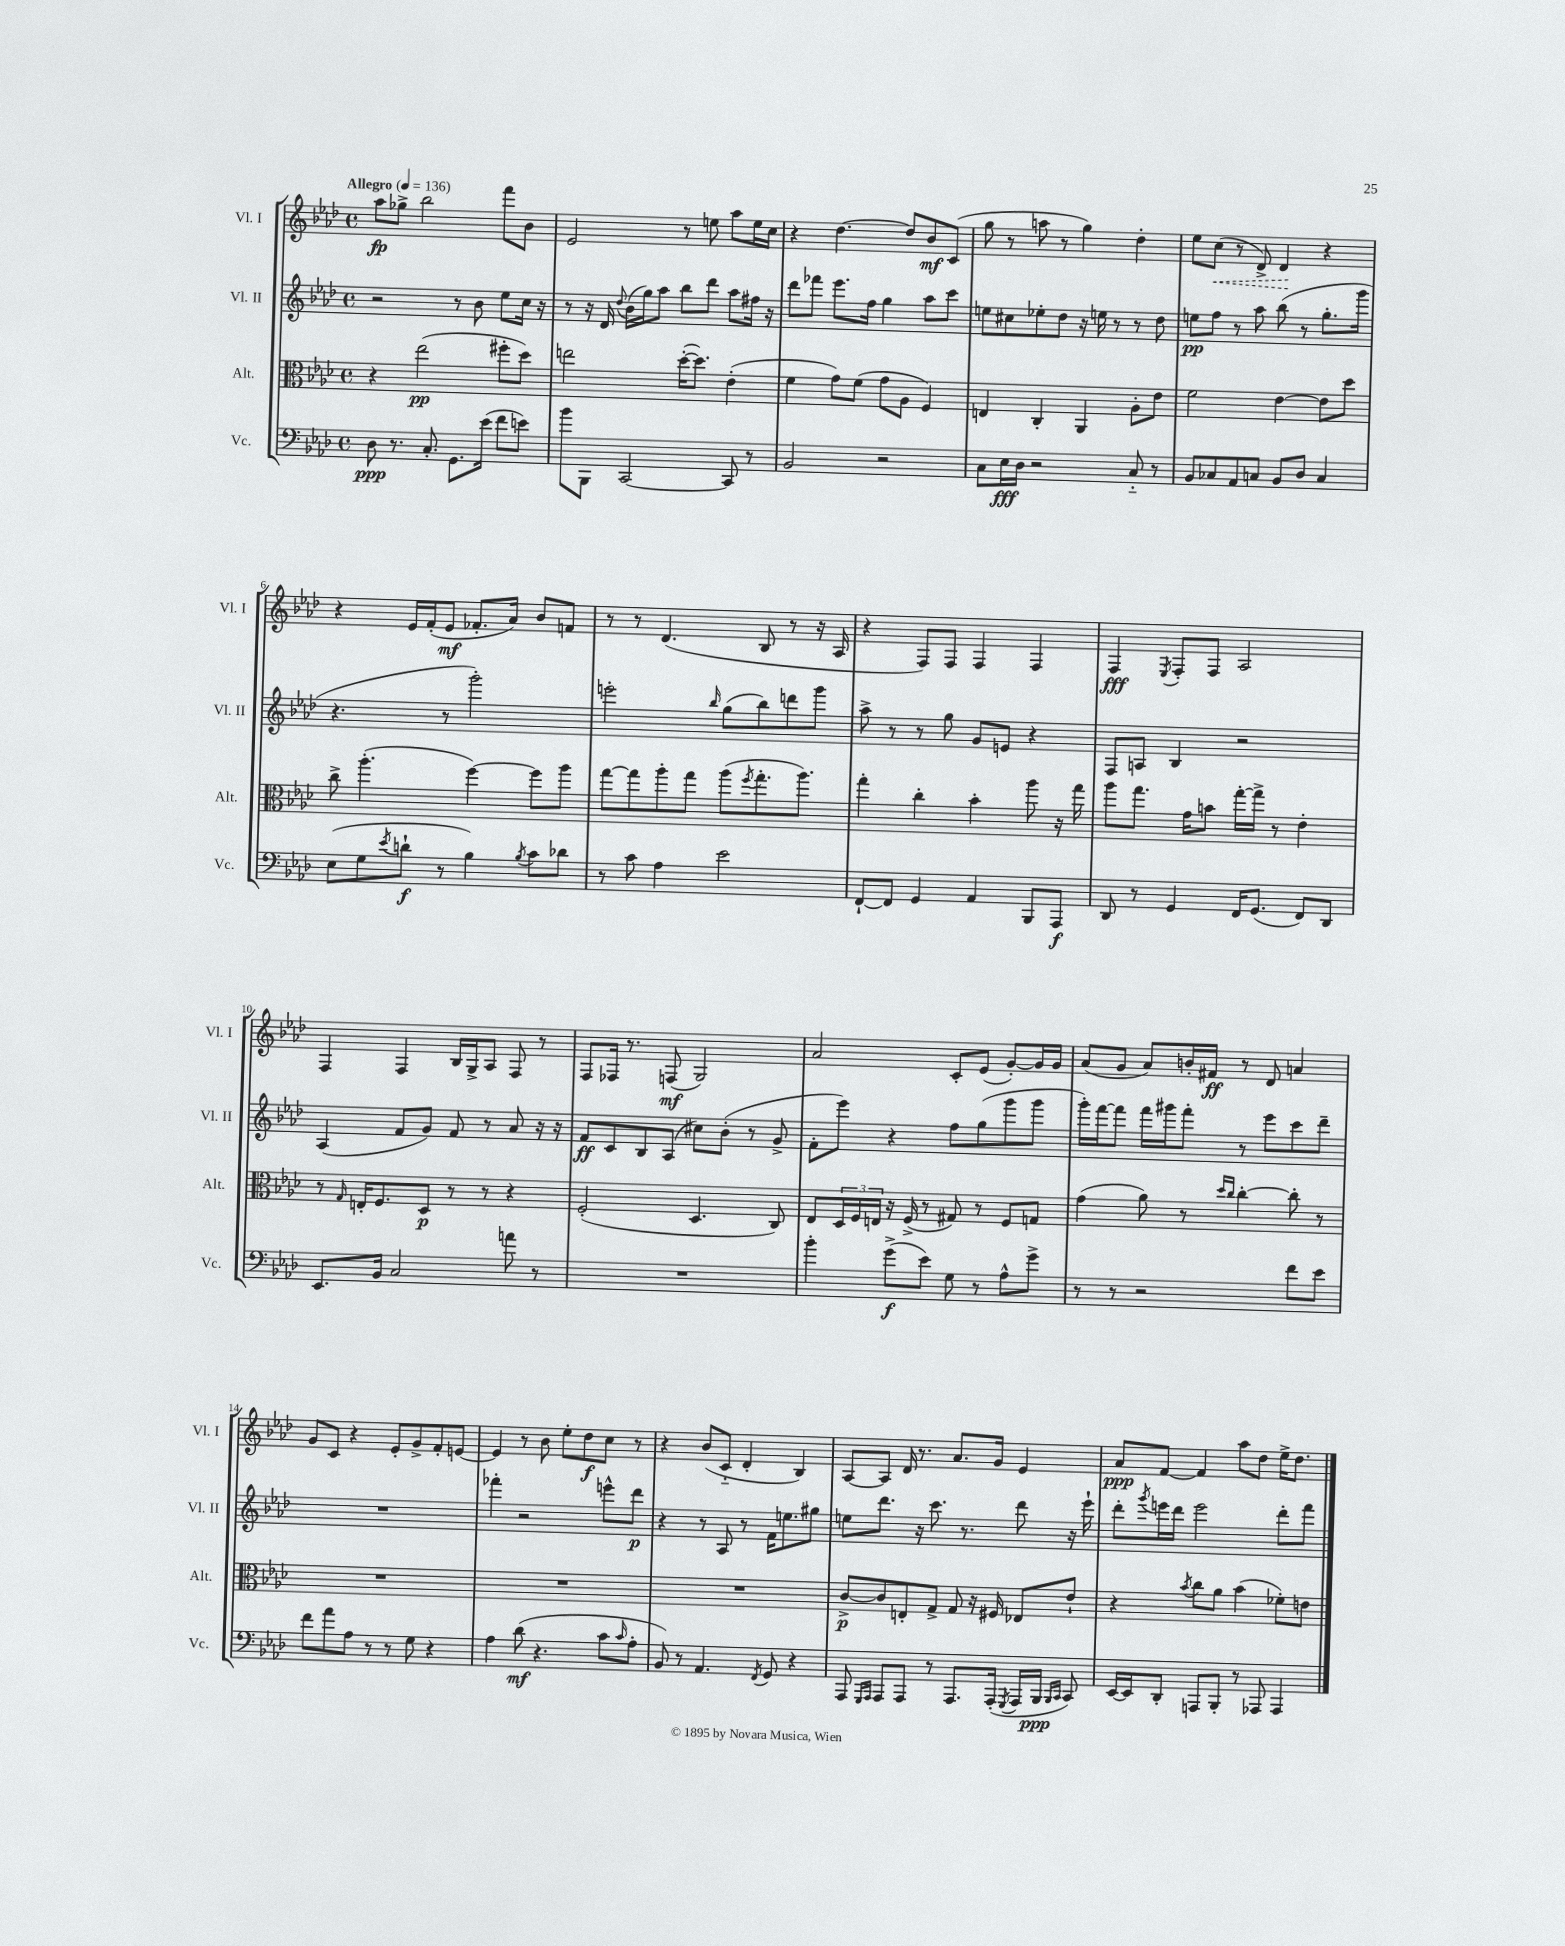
<<
\new StaffGroup <<
\new Staff = "s0" \with { instrumentName = "Vl. I" shortInstrumentName = "Vl. I" } {
    \clef treble \key aes \major \defaultTimeSignature \time 4/4 \tempo "Allegro" 4 = 136
    aes''8\fp ges''8-> bes''2 f'''8 bes'8 |
    ees'2 r8 e''8 aes''8 e''16 c''16 |
    r4 des''4.~ des''8 bes'8\mf c'8( |
    g''8 r8 a''8 r8 g''4) des''4-. |
    ees''8 \once \override Hairpin.style = #'dashed-line c''8\<( r8 des'8->) des'4\! r4 |
    r4 ees'16 f'16-.( ees'8\mf fes'8.-. aes'16) bes'8 f'8 |
    r8 r8 des'4.( bes8 r8 r16 aes16 |
    r4 f8) f8 f4 f4 |
    f4\fff \acciaccatura { ees8 } f8-. f8 aes2 |
    f4 f4 bes16 g16-> aes8 f8 r8 |
    f8 fes16 r8. f8\mf( g2) |
    aes'2 c'8-. ees'8( g'8~-.) g'16 g'16 |
    aes'8( g'8 aes'8) b'16-. fis'16\ff r8 des'8 a'4 |
    g'8 c'8 r4 ees'8-. g'8-> f'8-. e'8~ |
    e'4 r8 bes'8 ees''8-. des''8\f c''8 r8 |
    r4 bes'8( c'8-_ des'4-. bes4) |
    aes8~ aes8 des'16 r8. aes'8. g'16 ees'4 |
    aes'8\ppp f'8~ f'4 aes''8 des''8 ees''16-> des''8. \bar "|." |
}
\new Staff = "s1" \with { instrumentName = "Vl. II" shortInstrumentName = "Vl. II" } {
    \clef treble \key aes \major \defaultTimeSignature \time 4/4
    r2 r8 bes'8 ees''8 c''16 r16 |
    r8 r16 des'16 \appoggiatura { des''8 } bes'16( g''16) aes''8 bes''8 des'''8 aes''8 fis''16 r16 |
    des'''8 fes'''8 ees'''8. f''16 g''4 aes''8 c'''8 |
    e''8 cis''8 ees''8-. des''8 r16 e''16 r8 r8 des''8 |
    e''8\pp f''8 r8 aes''8 bes''8( r8 g''8.-. g'''16 |
    r4. r8 g'''2-.) |
    e'''2-. \grace { bes''16 } g''8( bes''8) d'''8 g'''8 |
    aes''8-> r8 r8 g''8 g'8 e'8 r4 |
    f8 a8 bes4 r2 |
    aes4( f'8 g'8) f'8 r8 aes'8 r16 r16 |
    f'8\ff c'8 bes8 aes8( cis''8) bes'8-.( r8 g'8-> |
    f'8-. ees'''8) r4 f''8 g''8( g'''8 g'''8 |
    g'''16-.) f'''16~ f'''8 f'''16 gis'''16 f'''8-. r8 ees'''8 c'''8 des'''8-- |
    R1 |
    fes'''4-. r2 e'''8-^ des'''8\p |
    r4 r8 aes8 r8 f'16 e''8. gis''8 |
    e''8 des'''8. r16 c'''8. r8. des'''8 r16 ees'''16-! |
    des'''8-. \acciaccatura { g'''8 } e'''16 des'''16 e'''2 des'''8-. f'''8 \bar "|." |
}
\new Staff = "s2" \with { instrumentName = "Alt." shortInstrumentName = "Alt." } {
    \clef alto \key aes \major \defaultTimeSignature \time 4/4
    r4 ees''2\pp( fis''8-. des''8) |
    e''2 des''16~-.( des''8.) ees'4-.( |
    f'4 g'8) f'8( g'8 aes8 f4) |
    e4 c4-. aes,4 aes8-. ees'8 |
    f'2 ees'4~ ees'8 des''8 |
    c''8-> aes''4.-.( f''4~) f''8 aes''8 |
    g''8~ g''8 aes''8-. g''8 aes''8( \acciaccatura { f''8 } g''8.-. aes''8.) |
    g''4-. c''4-. bes'4-. aes''8 r16 g''16 |
    aes''8 g''8. g'16 b'8 g''16~-. g''16-> r8 ees'4-. |
    r8 \grace { g16 } e16-. f8. des8\p r8 r8 r4 |
    f2-.( des4. c8) |
    ees8 \tuplet 3/2 { des16 f16 e16 } r16 f16->( r8 gis8) r8 f8 g8 |
    g'4( aes'8) r8 \grace { des''16 c''16 } c''4~-. c''8-. r8 |
    R1 |
    R1 |
    R1 |
    c'8~->\p c'8 e8-. g8-> g8 r16 fis16 ees8 ees'8-! |
    r4 \acciaccatura { bes'8 } c''8 aes'8 bes'4( fes'8-.) e'8 \bar "|." |
}
\new Staff = "s3" \with { instrumentName = "Vc." shortInstrumentName = "Vc." } {
    \clef bass \key aes \major \defaultTimeSignature \time 4/4
    des8\ppp r8. c8.-. g,8. ees'16( f'8 e'8) |
    bes'8 bes,,8 c,2~ c,8 r8 |
    bes,2 r2 |
    c8 ees16\fff des16 r2 c8-_ r8 |
    bes,8 ces8 aes,8 c8 bes,8 des8 c4 |
    ees8( g8 \acciaccatura { ees'8 } d'8-!\f r8 bes4) \acciaccatura { bes8 } c'8 des'8 |
    r8 c'8 aes4 ees'2 |
    f,8~-! f,8 g,4 aes,4 bes,,8 aes,,8\f |
    des,8 r8 g,4 f,16 g,8.( f,8) des,8 |
    ees,8. bes,16 c2 a'8 r8 |
    R1 |
    bes'4-. g'8->\f( ees'8) g8 r8 aes8-^ g'8-> |
    r8 r8 r2 f'8 ees'8 |
    f'8 aes'8 aes8 r8 r8 g8 r4 |
    aes4 des'8\mf( r4. c'8 \grace { c'16 } aes8-. |
    bes,8) r8 aes,4. \acciaccatura { f,8 } g,8 r4 |
    aes,,8 \grace { g,,16 aes,,16 } aes,,8 aes,,8 r8 aes,,8. aes,,16-.( \acciaccatura { g,,8 } aes,,16 bes,,16\ppp \grace { bes,,16 c,16 } c,8) |
    ees,16~ ees,16 des,8-. a,,8 bes,,8-. r8 aes,,8 aes,,4 \bar "|." |
}
>>
>>
